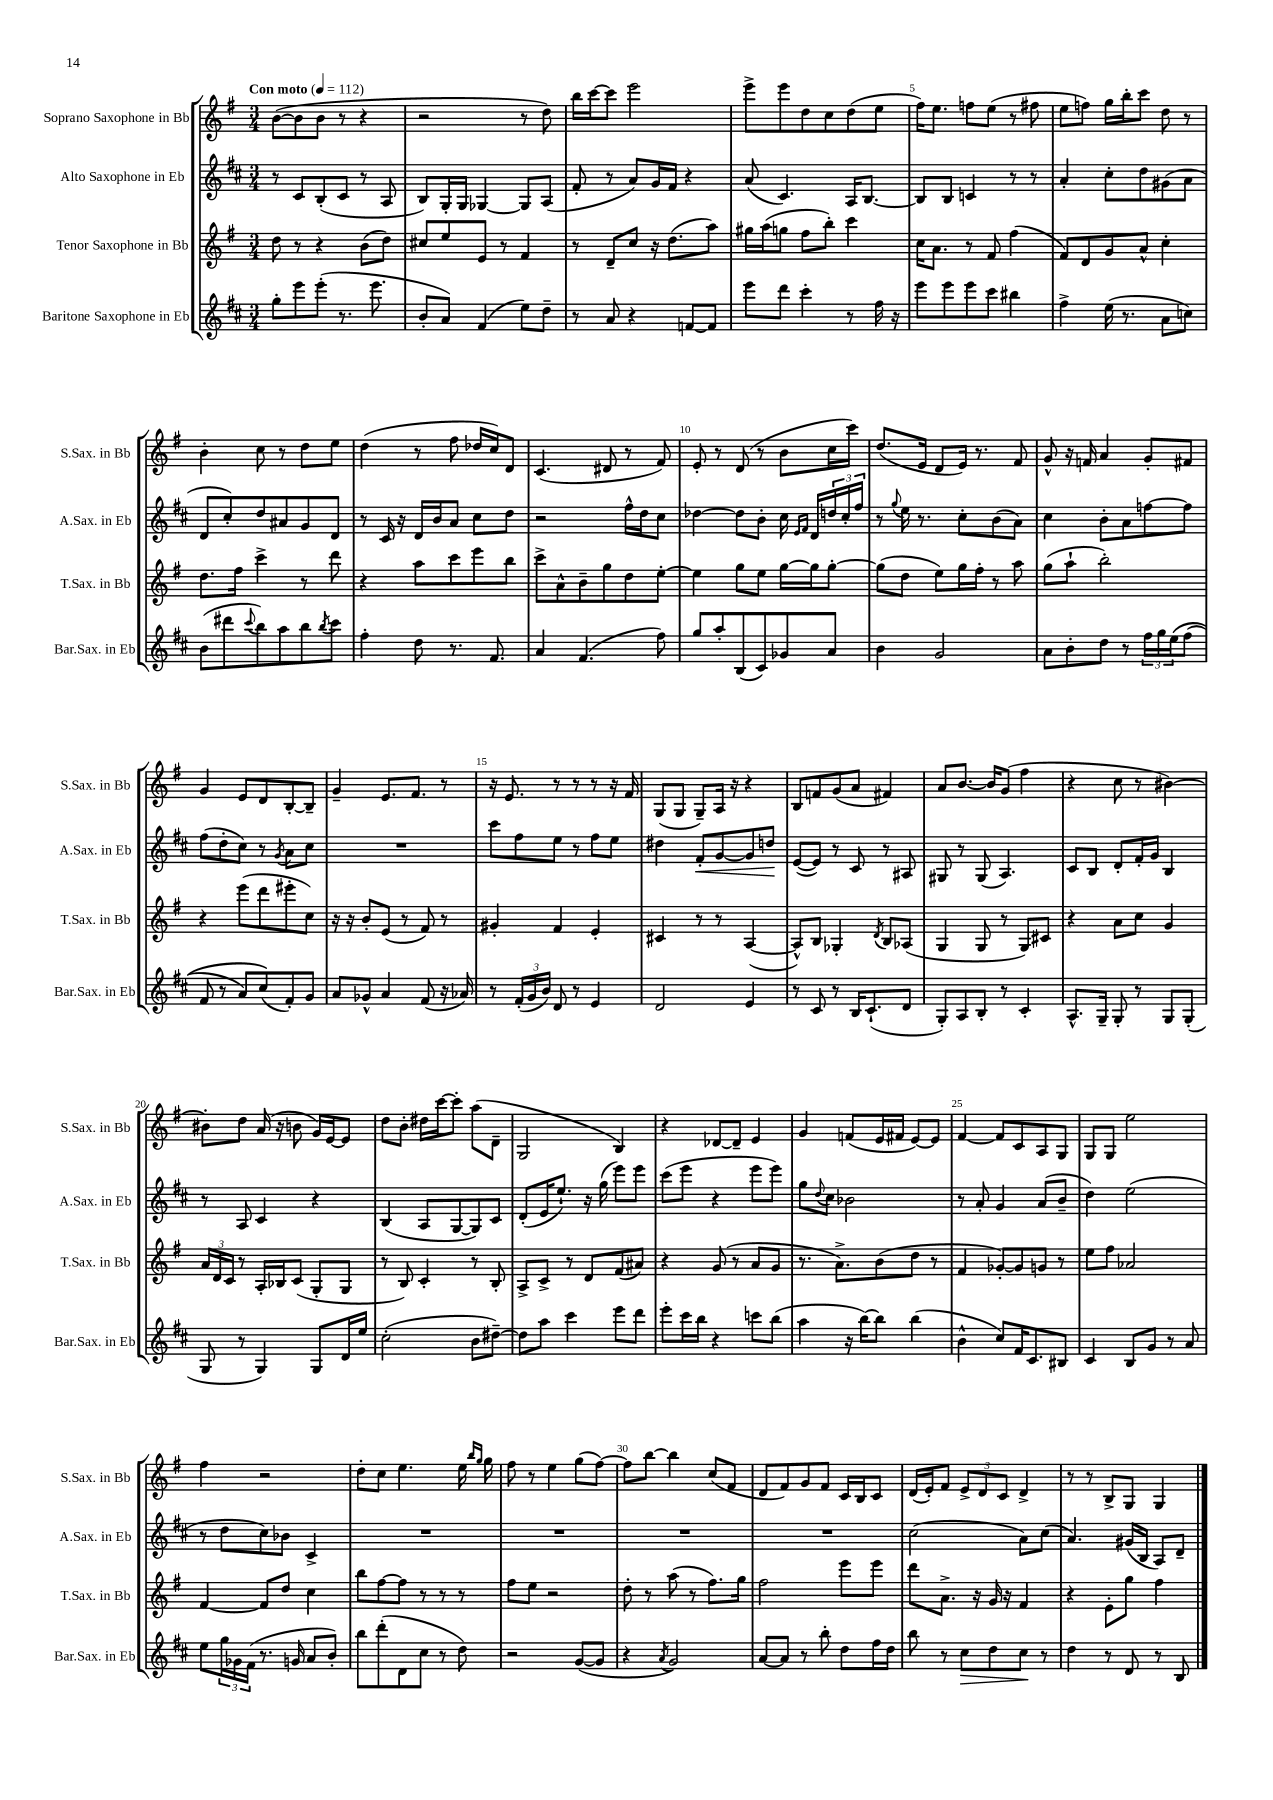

**kern	**dynam	**kern	**kern	**dynam	**kern
*part4	*part4	*part3	*part2	*part2	*part1
*staff4	*staff4	*staff3	*staff2	*staff2	*staff1
*I"Baritone Saxophone in Eb	*	*I"Tenor Saxophone in Bb	*I"Alto Saxophone in Eb	*	*I"Soprano Saxophone in Bb
*I'Bar.Sax. in Eb	*	*I'T.Sax. in Bb	*I'A.Sax. in Eb	*	*I'S.Sax. in Bb
*clefG2	*	*clefG2	*clefG2	*	*clefG2
*k[f#c#]	*	*k[f#]	*k[f#c#]	*	*k[f#]
*M3/4	*	*M3/4	*M3/4	*	*M3/4
*MM112	*	*MM112	*MM112	*	*MM112
=1	=1	=1	=1	=1	=1
!	!	!	!	!	!LO:TX:a:B:t=Con moto
8gg'\L	.	8dd\	8r	.	([8b\L
8eee\	.	8r	8c#/L	.	8b\]
(8eee'\J	.	4r	(8B'/	.	8b\J
8.r	.	.	8c#/J	.	8r
.	.	(8b\L	8r	.	4r
8.eee\	.	.	.	.	.
.	.	8dd\J)	8A/	.	.
=2	=2	=2	=2	=2	=2
8b'/L	.	8cc#X/L	8B/L)	.	2r
8a/J)	.	8ee/	16G'/L	.	.
.	.	.	16G/JJ	.	.
(4f#/	.	8e/J	[4G-X/	.	.
.	.	8r	.	.	.
8ee\L)	.	4f#/	8G-/L]	.	8r
8dd~\J	.	.	(8A/J	.	8dd\)
=3	=3	=3	=3	=3	=3
8r	.	8r	8f#'/	.	16bb\LL
.	.	.	.	.	[16ccc\J
8a/	.	8d~/L	8r	.	8ccc\J]
4r	.	8cc/J	8a/L)	.	2eee\
.	.	16r	16g/L	.	.
.	.	(8.dd\L	16f#/JJ	.	.
[8fn/L	.	.	4r	.	.
8f/J]	.	8aa\J)	.	.	.
=4	=4	=4	=4	=4	=4
8eee\L	.	16gg#X\LL	(8a/	.	8eee^\L
.	.	(16aa\J	.	.	.
8ddd\J	.	8ggn\J	4.c#/)	.	8eee\
4ccc#'\	.	8ff#\L	.	.	8dd\
.	.	8bb'\J)	.	.	8cc\
8r	.	4ccc\	16A/KL	.	(8dd\
.	.	.	[8.B/J	.	.
16ff#\	.	.	.	.	8ee\J
16r	.	.	.	.	.
=5	=5	=5	=5	=5	=5
8eee\L	.	16cc\KL	8B/L]	.	16ff#\KL)
.	.	8.a\J	.	.	8.ee\J
8eee\	.	.	8B/J	.	.
8eee\	.	8r	4cn/	.	8ffn\L
8ccc#\J	.	8f#/	.	.	(8ee\J
4bb#X\	.	(4ff#\	8r	.	8r
.	.	.	8r	.	8ff#X\
=6	=6	=6	=6	=6	=6
4ff#^\	.	8f#/L)	4a'/	.	8ee\L
.	.	8d/	.	.	8ffn\J)
(16ee\	.	8g/	8cc#'\L	.	16gg\LL
8.r	.	.	.	.	16bb'\J
.	.	8a^^/J	8dd\	.	8ccc\J
8a\L	.	4cc'\	(8g#X\	.	8dd\
8ccn\J)	.	.	8a\J	.	8r
!!LO:LB:g=z
=7	=7	=7	=7	=7	=7
(8b\L	.	8.dd\L	8d/L	.	4b'\
8ddd#X\	.	.	8cc#'/)	.	.
.	.	16ff#\Jk	.	.	.
8qqccc#/	.	.	.	.	.
8bb\)	.	4ccc^\	8dd/	.	8cc\
8aa\	.	.	8a#X/	.	8r
8bb\	.	8r	8g/	.	8dd\L
8qbb/	.	.	.	.	.
8ccc#\J	.	8ddd\	8d/J	.	8ee\J
=8	=8	=8	=8	=8	=8
4ff#'\	.	4r	8r	.	(4dd\
.	.	.	16c#/	.	.
.	.	.	16r	.	.
8dd\	.	8aa\L	16d/LL	.	8r
.	.	.	16b/J	.	.
8.r	.	8ccc\	8a/J	.	8ff#\
.	.	8eee\	8cc#\L	.	16dd-X/LL
8.f#/	.	.	.	.	16cc/J)
.	.	8bb\J	8dd\J	.	8d/J
=9	=9	=9	=9	=9	=9
4a/	.	8ccc^\L	2r	.	(4.c/
.	.	8a^^\	.	.	.
(4.f#/	.	8b~\	.	.	.
.	.	8gg\	.	.	8d#X/
.	.	8dd\	16ff#^^\LL	.	8r
.	.	.	16dd\J	.	.
8ff#\)	.	[8ee'\J	8cc#\J	.	8f#/)
=10	=10	=10	=10	=10	=10
8gg/L	.	4ee\]	[4dd-X\	.	8e'/
8aa'/	.	.	.	.	8r
(8B/	.	8gg\L	8dd-\L]	.	(8d/
8c#/)	.	8ee\J	8b'\J	.	8r
8g-X/	.	[16gg\LL	16cc#\	.	8b\L
.	.	.	16qqe/LL	.	.
.	.	.	16qqf#/JJ	.	.
.	.	16gg\J]	16d/LL	.	.
8a/J	.	[8gg'\J	24ddn/	.	16cc\L
.	.	.	24cc#'/	.	.
.	.	.	.	.	16ccc\JJ)
.	.	.	24ff#/JJ	.	.
=11	=11	=11	=11	=11	=11
4b\	.	(8gg\L]	8r	.	(8.dd/L
.	.	.	8qqgg/	.	.
.	.	8dd\J	16ee\	.	.
.	.	.	8.r	.	16e/Jk
2g/	.	8ee\L)	.	.	8d/L
.	.	16gg\L	8cc#'\L	.	16e/Jk)
.	.	16ff#'\JJ	.	.	8.r
.	.	8r	(8b\	.	.
.	.	8aa\	8a\J)	.	8f#/
=12	=12	=12	=12	=12	=12
8a\L	.	(8gg\L	4cc#\	.	8g^^/
8b'\	.	8aa`\J	.	.	16r
.	.	.	.	.	16fn/
8dd\J	.	2bb'\)	8b'\L	.	4a/
8r	.	.	8a\	.	.
24ff#\LL	.	.	[8ffn\	.	8g'/L
24gg\	.	.	.	.	.
(24ee\J	.	.	.	.	.
(8ff#\J	.	.	8ff\J]	.	8f#X/J
!!LO:LB:g=z
=13	=13	=13	=13	=13	=13
8f#/	.	4r	(8ff#\L	.	4g/
8r	.	.	8dd'\	.	.
8a/L)	.	(8eee\L	8cc#\J)	.	8e/L
(8cc#/)	.	8ddd\	8r	.	8d/
.	.	.	8qg/	.	.
8f#'/)	.	8eee#X'\	8a\L	.	[8B'/
8g/J	.	8cc\J)	8cc#\J	.	8B~/J]
=14	=14	=14	=14	=14	=14
8a/L	.	16r	2.r	.	4g~/
.	.	16r	.	.	.
8g-X^^/J	.	8b'/L	.	.	.
4a/	.	(8e/J	.	.	8.e/L
.	.	8r	.	.	.
.	.	.	.	.	8.f#/J
(8f#/	.	8f#/)	.	.	.
16r	.	8r	.	.	8r
16a-X/)	.	.	.	.	.
=15	=15	=15	=15	=15	=15
8r	.	4g#X'/	8ccc#\L	.	16r
.	.	.	.	.	8.e/
(24f#'/LL	.	.	8ff#\	.	.
24g/	.	.	.	.	.
24b/JJ)	.	.	.	.	.
8d/	.	4f#/	8ee\J	.	8r
8r	.	.	8r	.	8r
4e/	.	4e'/	8ff#\L	.	8r
.	.	.	8ee\J	.	16r
.	.	.	.	.	16f#/
=16	=16	=16	=16	=16	=16
2d/	.	4c#X/	4dd#X\	.	(8G/L
.	.	.	.	.	8G/J
!	!	!	!	!LO:HP:b	!
.	.	8r	8f#'/L	<	8G~/L)
.	.	8r	[8g/	.	16A/Jk
.	.	.	.	.	16r
4e/	.	([4A/	8g/]	.	4r
.	.	.	8ddn/J	.	.
.	.	.	.	[	.
=17	=17	=17	=17	=17	=17
8r	.	8A^^/L])	([8e/L	.	8B/L
8c#/	.	8B/J	8e/J])	.	8fn/
8r	.	4G-X'/	8r	.	(8g/
16B/KL	.	.	8c#/	.	8a/J
(8.c#`/	.	.	.	.	.
.	.	8qd/	.	.	.
.	.	8B/L	8r	.	4f#X/)
8d/J	.	(8A-X/J	8A#X/	.	.
=18	=18	=18	=18	=18	=18
8G'/L)	.	4G/	8G#X/	.	8a/L
8A/	.	.	8r	.	[8.b/J
8B'/J	.	8G/	(8G#/	.	.
.	.	.	.	.	16b/KL]
8r	.	8r	4.A/)	.	(8g/J
4c#'/	.	8G/L)	.	.	4ff#\
.	.	8c#X/J	.	.	.
=19	=19	=19	=19	=19	=19
8.A^^/L	.	4r	8c#/L	.	4r
.	.	.	8B/J	.	.
16G~/Jk	.	.	.	.	.
8G'/	.	8a\L	8d'/L	.	8cc\
8r	.	8cc\J	16f#'/L	.	8r
.	.	.	16g/JJ	.	.
8G/L	.	4g/	4B/	.	[4b#X\)
(8G'/J	.	.	.	.	.
!!LO:LB:g=z
=20	=20	=20	=20	=20	=20
8G/	.	24a/LL	8r	.	8b#X'\L]
.	.	24d/	.	.	.
.	.	24c/JJ	.	.	.
8r	.	8r	8A/	.	8dd\J
4G/)	.	16A'/LL	4c#/	.	(16a/
.	.	16B-X/J	.	.	16r
.	.	(8c/J	.	.	8bn\
8G/L	.	8G'/L	4r	.	16g/LL)
.	.	.	.	.	[16e/J
16d/L	.	8G/J	.	.	8e/J]
16ee/JJ	.	.	.	.	.
=21	=21	=21	=21	=21	=21
(2cc#'\	.	8r	(4B/	.	8dd\L
.	.	8B/)	.	.	8b'\J
.	.	4c'/	8A/L	.	16dd#X\LL
.	.	.	.	.	[16ccc\J
.	.	.	[8G/	.	8ccc'\J]
8b\L	.	8r	8G/])	.	(8aa\L
[8dd#X~\J)	.	8B'/	8c#/J	.	8d~\J
=22	=22	=22	=22	=22	=22
8dd#\L]	.	8A^/L	(8d'/L	.	2G/
8aa\J	.	8c^/J	16e/K	.	.
.	.	.	8.ee`/J)	.	.
4ccc#\	.	8r	.	.	.
.	.	8d/L	16r	.	.
.	.	.	(16gg\	.	.
8eee\L	.	(8f#/	8eee\L)	.	4B/)
8ddd\J	.	8a#X/J)	8eee\J	.	.
=23	=23	=23	=23	=23	=23
8eee'\L	.	4r	(8ccc#\L	.	4r
16ccc#\L	.	.	8eee\J	.	.
16bb\JJ	.	.	.	.	.
4r	.	(8g/	4r	.	[8d-X/L
.	.	8r	.	.	8d-~/J]
8cccn\L	.	8a/L	8eee\L	.	4e/
(8bb\J	.	8g/J	8eee\J)	.	.
=24	=24	=24	=24	=24	=24
4aa\	.	8.r	8gg\L	.	4g/
.	.	.	8qqdd/	.	.
.	.	.	8cc#\J	.	.
.	.	8.a^\L)	.	.	.
16r	.	.	2b-X\	.	(8fn/L
[16bb\KL)	.	.	.	.	.
8bb\J]	.	(8b\	.	.	16e/L
.	.	.	.	.	16f#X/JJ
(4bb\	.	8dd\J	.	.	[8e/L)
.	.	8r	.	.	8e/J]
=25	=25	=25	=25	=25	=25
4b^^\	.	4f#/	8r	.	[4f#/
.	.	.	8a'/	.	.
8cc#/L)	.	[8g-X'/L)	4g/	.	8f#/L]
16f#/K	.	8g-/]	.	.	8c/
8.c#/	.	.	.	.	.
.	.	8gn/J	(8a/L	.	8A/
8B#X/J	.	8r	8b~/J	.	8G/J
=26	=26	=26	=26	=26	=26
4c#/	.	8ee\L	4dd\)	.	8G/L
.	.	8ff#\J	.	.	8G/J
8B/L	.	2a-X/	(2ee\	.	2ee\
8g/J	.	.	.	.	.
8r	.	.	.	.	.
8a/	.	.	.	.	.
!!LO:LB:g=z
=27	=27	=27	=27	=27	=27
8ee\L	.	[4f#/	8r	.	4ff#\
24gg\L	.	.	8dd\L	.	.
24g-X\	.	.	.	.	.
(24f#\JJ	.	.	.	.	.
8.r	.	8f#/L]	8cc#\)	.	2r
.	.	8dd/J	8b-X\J	.	.
16gn/	.	.	.	.	.
8a/L	.	4cc\	4c#^/	.	.
8b'/J)	.	.	.	.	.
=28	=28	=28	=28	=28	=28
8bb\L	.	8bb\L	2.r	.	8dd'\L
(8ddd'\	.	[8ff#\	.	.	8cc\J
8d\	.	8ff#\J]	.	.	4.ee\
8cc#\J	.	8r	.	.	.
8r	.	8r	.	.	.
8dd\)	.	8r	.	.	16ee\
.	.	.	.	.	16qqbb/LL
.	.	.	.	.	16qqgg/JJ
.	.	.	.	.	16gg\
=29	=29	=29	=29	=29	=29
2r	.	8ff#\L	2.r	.	8ff#\
.	.	8ee\J	.	.	8r
.	.	2r	.	.	4ee\
([8g/L	.	.	.	.	(8gg\L
8g/J]	.	.	.	.	[8ff#\J)
=30	=30	=30	=30	=30	=30
4r	.	8dd'\	2.r	.	8ff#\L]
.	.	8r	.	.	[8bb\J
8qa/	.	.	.	.	.
2g/)	.	(8aa\	.	.	4bb\]
.	.	8r	.	.	.
.	.	8.ff#\L)	.	.	(8cc/L
.	.	.	.	.	8f#/J
.	.	16gg\Jk	.	.	.
=31	=31	=31	=31	=31	=31
[8a/L	.	2ff#\	2.r	.	8d/L
8a/J]	.	.	.	.	8f#/)
8r	.	.	.	.	8g/
8bb'\	.	.	.	.	8f#/J
8dd\L	.	8eee\L	.	.	16c/LL
.	.	.	.	.	16B/J
16ff#\L	.	8eee\J	.	.	8c/J
16dd\JJ	.	.	.	.	.
=32	=32	=32	=32	=32	=32
8bb\	.	8ddd\L	(2cc#\	.	(16d/LL
.	.	.	.	.	16e'/J)
8r	.	8.a^\J	.	.	8f#/J
!	!LO:HP:b	!	!	!	!
8cc#\L	>	.	.	.	12e^/L
.	.	16r	.	.	.
.	.	.	.	.	12d/
8dd\	.	16g/	.	.	.
.	.	.	.	.	12c/J
.	.	16r	.	.	.
8cc#\J	.	4f#/	8a\L)	.	4d^/
8r	]	.	(8cc#\J	.	.
=33	=33	=33	=33	=33	=33
4dd\	.	4r	4.a/)	.	8r
.	.	.	.	.	8r
8r	.	8e'\L	.	.	8B^/L
8d/	.	8gg\J	(16g#X/LL	.	8G/J
.	.	.	16B/JJ	.	.
8r	.	4ff#\	8A/L)	.	4G/
8B/	.	.	8d~/J	.	.
==	==	==	==	==	==
*-	*-	*-	*-	*-	*-
